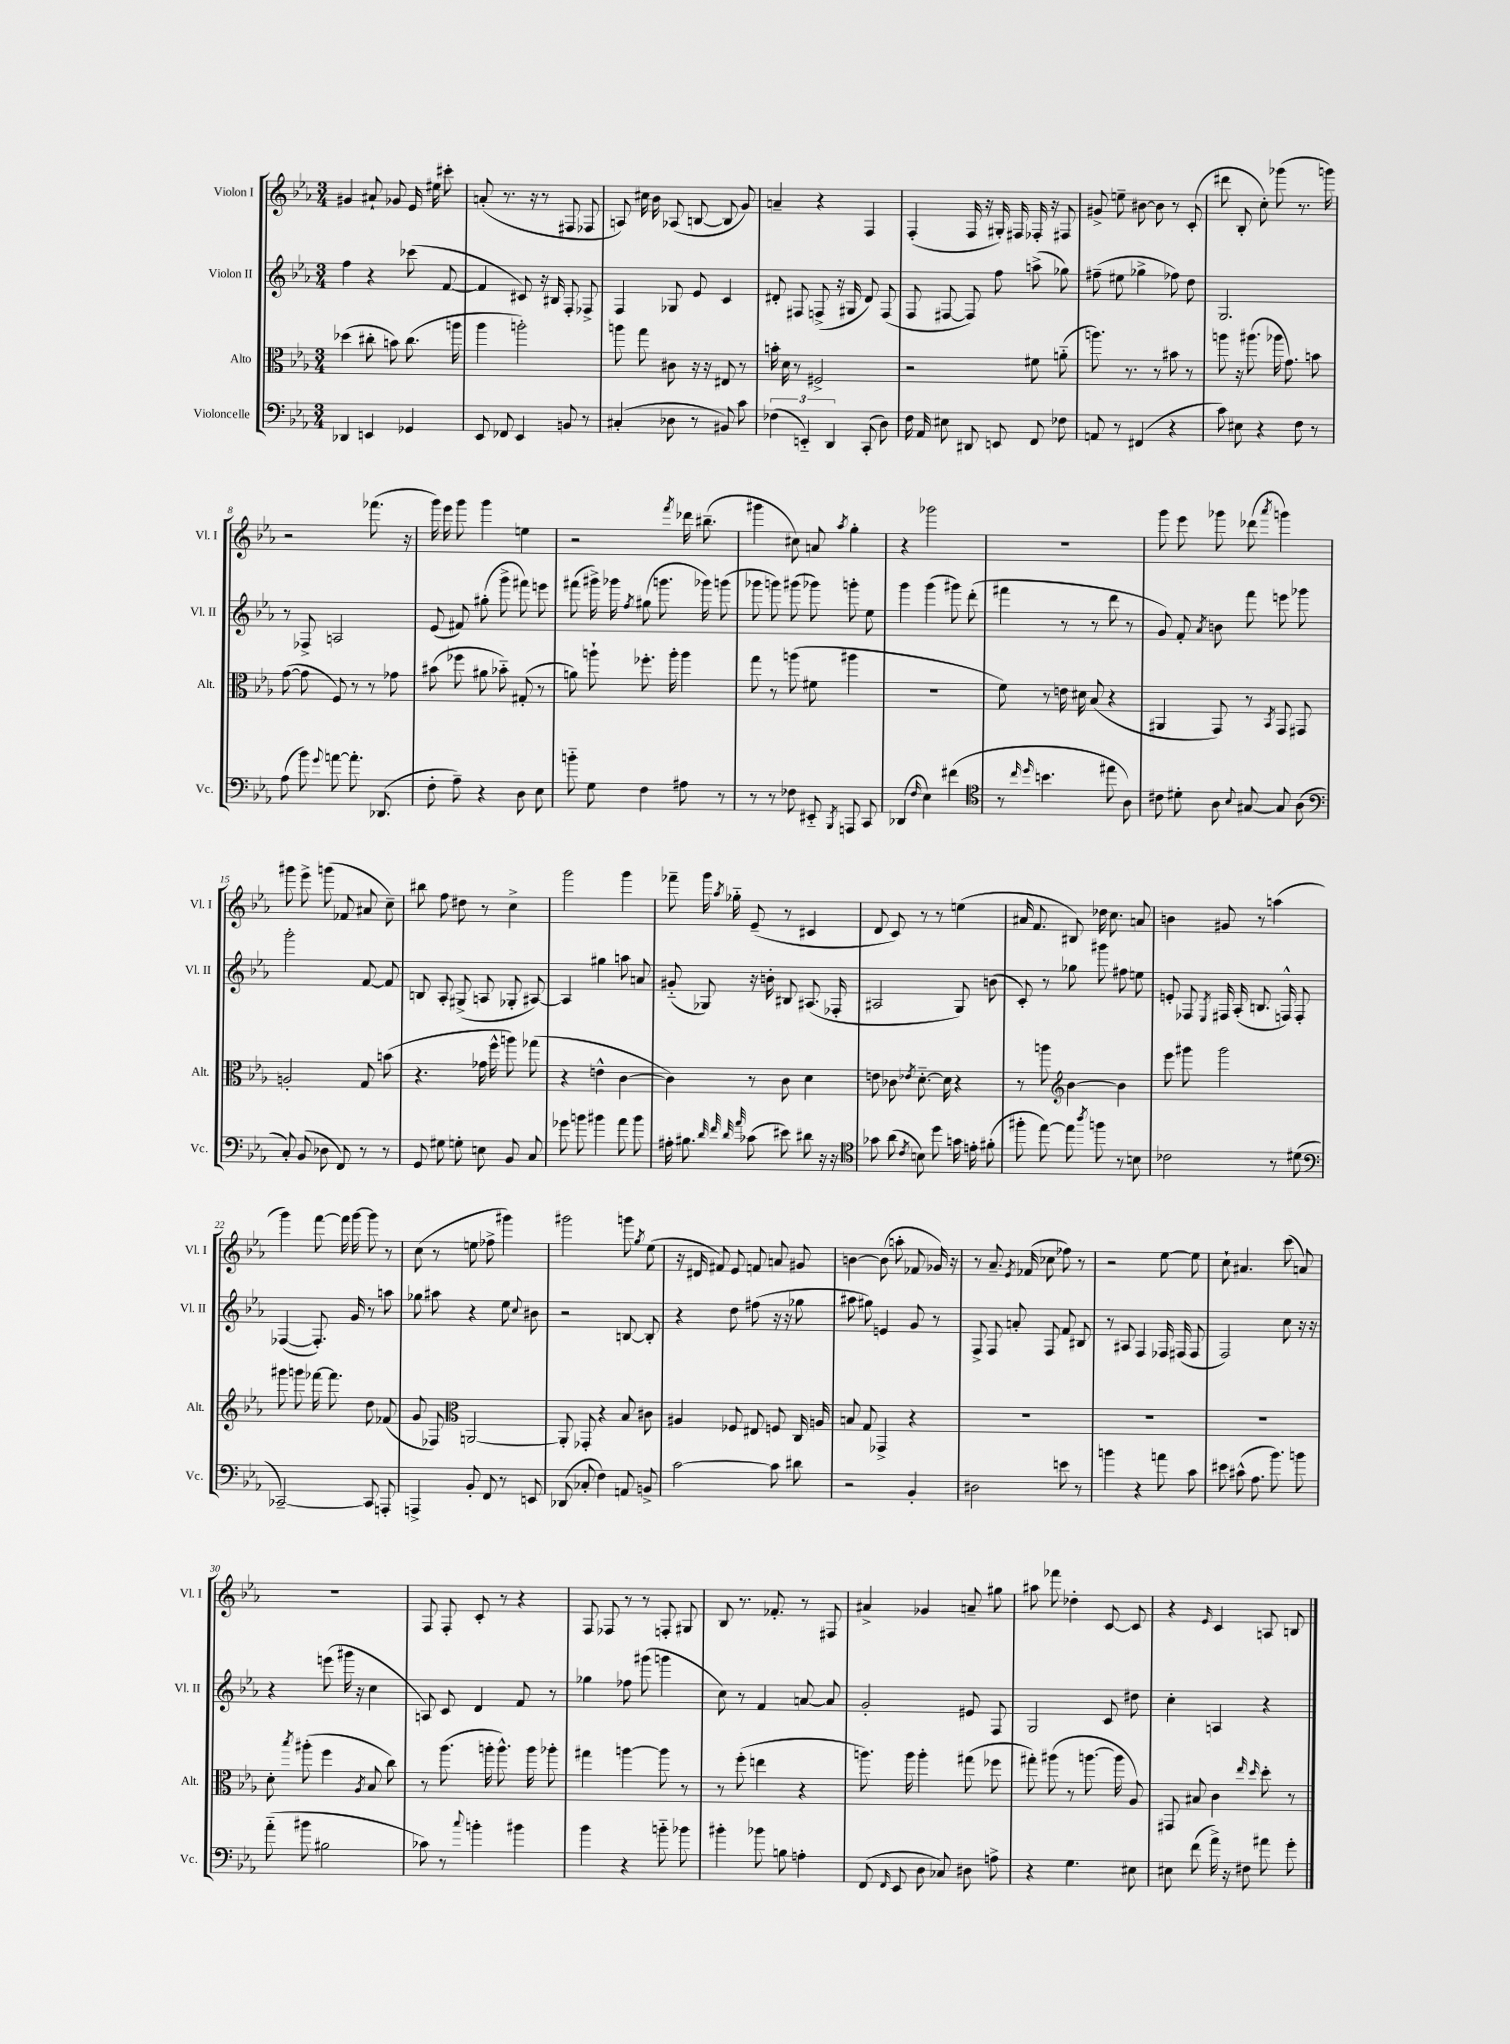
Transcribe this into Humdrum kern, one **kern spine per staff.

**kern	**kern	**kern	**kern
*staff4	*staff3	*staff2	*staff1
*clefF4	*clefC3	*clefG2	*clefG2
*k[b-e-a-]	*k[b-e-a-]	*k[b-e-a-]	*k[b-e-a-]
*M3/4	*M3/4	*M3/4	*M3/4
4DD-/	(4dd-\	4ff\	4g#/
4EE/	8cc#'\	4r	8a#`/
.	8b\)	.	8g-/
4GG-/	(8.cc#\	(8ccc-\	16e-/
.	.	.	16ee#\
.	.	[8f/	8ccc#'\
.	16aa\	.	.
=	=	=	=
8EE-/	4aa-\	4f/]	(8a'/
8FF-/	.	.	8.r
4EE-/	2aa'\)	8c#/)	.
.	.	.	16r
.	.	16r	8r
.	.	16B#/	.
8BB/	.	8F'/	8F#/
8r	.	8F-^/	8F-/
=	=	=	=
(4C#'/	8aa\	4F/	8A/)
.	8gg\	.	16cc#\
.	.	.	16b-\
8D-\	8c#\	8G-/	(8A-/
8r	16r	8e-/	[8B/
.	16r	.	.
8BB#/)	8E#/	4c/	8B/]
8c\	8r	.	8g/)
=	=	=	=
(6F-\	16b'\	8d#'/	4a~/
.	16d\	.	.
.	8r	8F#/	.
6EE'~/)	.	.	.
.	2F#^/	(8F^/	4r
6DD/	.	.	.
.	.	16r	.
.	.	16G#/	.
(8CC'/	.	8d#/)	4F/
8D\)	.	(8F/	.
=	=	=	=
16F\	2r	8F/	(4F'/
16AA-/	.	.	.
8E#\	.	[8F#/	.
8DD#/	.	8F#/])	16F/
.	.	.	16r
8EE/	.	8ff\	16G#'/)
.	.	.	16F#/
8FF/	8f#\	(8aa^\	16F-'/
.	.	.	16r
8F-\	(8a'~\	8gg-\)	8F#/
=	=	=	=
8AA/	8.aa\)	(8ff#~\	8g#^/
8r	.	8ee#\	8ee~\
.	8.r	.	.
(4FF#/	.	4gg-^\	[8b#\
.	8r	.	8b#\]
4r	8b#\	8ff-\)	8r
.	8r	8dd\	(8c'/
=	=	=	=
8c\)	8aa\	2.G/	8ddd#\
8E#\	16r	.	8B-'/
.	(8.aa#\	.	.
4r	.	.	8cc'\)
.	16aa-\	.	(8ggg-\
.	8.g\)	.	.
8F\	.	.	8.r
8r	8b\	.	.
.	.	.	16ggg\)
=	=	=	=
(8A-\	([8g\	8r	2r
8b-\)	8g\]	8F-^/	.
8qqg/	.	.	.
[8a\	8F/)	2A/	.
8.a'\]	8r	.	.
.	8r	.	(8.fff-\
(8.DD-/	.	.	.
.	8g-\	.	.
.	.	.	16r
=	=	=	=
8F'\	(8b#\	(8e-/	16ggg\)
.	.	.	16eee-\
8A-~\)	8ff-\	8f#/)	8ggg\
4r	8a#\	(8gg#'\	4ggg\
.	8b-'~\)	8ggg^\	.
8D\	(8G#'/	8fff#\)	4ee\
8E-\	8r	8eee\	.
=	=	=	=
8b'~\	8a\)	(8fff#\	2r
8G\	8aa`\	16ggg#^\)	.
.	.	16ggg-\	.
.	.	8qff/	.
4F\	8.ff-'\	(8gg#\	.
.	.	8.ggg\	.
.	16aa'\	.	.
.	.	.	8qfff/
8A#\	4aa\	.	16ddd-\
.	.	16ggg-\)	(8.bb#~\
8r	.	(8ggg\	.
=	=	=	=
8r	8gg\	8ggg-\	4ggg#\
8r	8r	8ggg\)	.
8F-\	(8aa\	(8ggg#\	8cc#\)
8EE#'~/	8f#\	8ggg-\)	8a/
8qBBB-/	.	.	8qaa-/
8AAA/	4aa#\	8ggg'\	4gg'\
8CC/	.	8ee-\	.
=	=	=	=
(4DD-/	2.r	4ggg\	4r
16qqF/	.	.	.
4E-\)	.	(4ggg\	2ggg-\
(4f#\	.	8ggg#\)	.
.	.	(8ddd'\	.
=	=	=	=
*clefC4	*	*	*
8r	8f\)	4fff#\	2.r
16qqcc/	.	.	.
16qqdd/	.	.	.
4.b\	8r	.	.
.	16e\	8r	.
.	16d#\	.	.
.	(8B-/	8r	.
8ee#\	4r	8ddd\	.
8A-\)	.	8r	.
=	=	=	=
8c#\	4AA#/	8g/)	8ggg\
8d#'\	.	8f'/	8eee-\
.	.	8qa-/	.
8A-\	8GG/)	8b\	8ggg-\
8qqB-/	.	.	.
[8G#/	8r	8fff\	(8ddd-\
.	8qBB-/	.	8qaaa-/
8G#/]	8GG/	8eee\	4ggg\)
(8A-\	8GG#/	8ggg-\	.
=	=	=	=
*clefF4	*	*	*
8C'/)	2A'/	2ggg'\	8ggg#\
(8BB-/	.	.	8eee-^\
8D-\	.	.	(8ggg\
8FF/)	.	.	8f-/
8r	8G/	[8f/	8a#/
8r	(8b\	8f/]	8cc~\)
=	=	=	=
8GG/	4.r	8B/	8bb#\
8G#\	.	8A-'/	8ff\
8G'\	.	(8G#^/	8dd#\
8E\	16g-\	8A/	8r
.	16ff^^\	.	.
8BB-/	8aa\)	8G-'/	4cc^\
8C/	(8gg-\	[8A#/)	.
=	=	=	=
8g-\	4r	4A#/]	2ggg\
8b\	.	.	.
4b#\	4e^^\	4gg#\	.
8a-\	[4c\	8aa\	4ggg\
8b#\	.	8a/	.
=	=	=	=
16A#'\	4c\])	(8g#'~/	8fff-~\
8.B#\	.	.	.
.	.	8G-/)	16ggg\
.	.	.	8qaa-/
.	.	.	16gg-'~\
32qqd/	.	.	.
32qqf/	.	.	.
32qqd/	.	.	.
32qqa-/	.	.	.
(8c-\	8r	16r	(8e-~/
.	.	16b'\	.
8e#\)	8c\	8B#/	8r
8d#\	4d\	(8.A#/	4c#/
16r	.	.	.
16r	.	16F-'/	.
=	=	=	=
*clefC4	*	*	*
8g-\	8e\	2A#/	8d/
(8a-\	8c-\	.	8c/)
8qc/	8qe-/	.	.
8B\)	[8.d'~\	.	8r
8dd\	.	.	8r
.	16d\]	.	.
16g\	4r	8G/)	(4ee\
16e'\	.	.	.
(8f#'\	.	(8b\	.
=	=	=	=
8ff#'\	8r	8c'/)	16a#/
.	.	.	8.f/
[8ee-\)	8aa\	8r	.
*	*clefG2	*	*
8ee-\]	[4b-\	8gg-\	8B#/)
8qaa-/	.	.	.
8ff\	.	8ggg#\	16dd-\
.	.	.	8.cc\
8r	4b-\]	8ff#\	.
8B\	.	8ee\	8a/
=	=	=	=
2c-\	8eee-\	8e'/	4b\
.	8ggg#\	8F-/	.
.	.	8qE-/	.
.	2ggg#\	16F#/	8g#/
.	.	(16A-'/	.
.	.	8.B/	8r
8r	.	.	(4aa\
.	.	16F^^/)	.
(8d#\	.	8F'/	.
=	=	=	=
*clefF4	*	*	*
[2CC-~/)	8ggg#\	([4F-/	4ggg\)
.	8ggg\	.	.
.	[16fff-\	8.F-'/])	[8fff\
.	8.fff-\]	.	.
.	.	.	16fff\]
.	.	16g/	[16ggg\
8CC-/]	8dd\	8r	8ggg\]
8AAA'/	(8f-/	8aa\	8r
=	=	=	=
4AAA^/	8g/	8gg-\	(8cc\
.	8F-/)	8aa#\	8r
*	*clefC3	*	*
8BB-'/	[2AA/	4r	8ee\
8FF/	.	.	8ff-^\
8r	.	8ee-\	4ggg#\)
.	.	8qqcc/	.
8EE/	.	8b#\	.
=	=	=	=
(8DD-/	8AA'/]	2r	2ggg#\
8C-'/	8GG-'/	.	.
4F\)	4r	.	.
8AA/	8B-/	[8B/	8ggg\
.	.	.	8qgg/
8BB^/	8c#\	8B'/]	(8ee-\
=	=	=	=
[2c\	4A#/	4r	16r
.	.	.	16d#/
.	.	.	8f#/)
.	8F-/	8dd\	8e-/
.	8E#/	(8ff#\	8f/
8c\]	8F/	16r	8a/
.	.	16r	.
8d#\	16C/	8gg-\	8g#/
.	16A/	.	.
=	=	=	=
2r	8B/	8aa#\	[4b\
.	8G/	8gg#\)	.
.	4GG-^/	4e/	(8b\]
.	.	.	8aa'\
4BB-'/	4r	8g/	8f-/
.	.	8r	16g-/)
.	.	.	16r
=	=	=	=
2D#\	2.r	8F^/	8r
.	.	8F/	8.a-~/
.	.	8a'/	.
.	.	.	8qe-/
.	.	.	(16f-/
.	.	8F/	8cc-\
8e\	.	8f/	8ff-\)
8r	.	8B#/	8r
=	=	=	=
4b\	2.r	8r	2r
.	.	8A#/	.
4r	.	4F/	.
8a\	.	16F-/	[8ee-\
.	.	(16F#/	.
8c\	.	8F#/	8ee-\]
=	=	=	=
8e#\	2.r	2F/)	8cc`\
(8c#^^\	.	.	4.a#/
8.A-\	.	.	.
8.b-\)	.	.	.
.	.	8cc\	(8ccc\
8b\	.	16r	8a/)
.	.	16r	.
=	=	=	=
(8a-'~\	8d'\	4r	2.r
.	8qbb-/	.	.
8b#\	(8aa#'\	.	.
2B#\	4ff\	(8eee\	.
.	.	16ggg#\	.
.	.	16r	.
.	8qA-/	.	.
.	8B-/	4cc\	.
.	8cc\)	.	.
=	=	=	=
8c-\)	8r	8A/)	8F/
8r	(8.aa-\	8c/	8F'/
8qqcc/	.	.	.
4b'\	.	4d/	8c'/
.	16aa'\	.	.
.	8.aa^^\)	.	8r
4b#\	.	8f/	4r
.	16aa\	.	.
.	8aa-'\	8r	.
=	=	=	=
4b-\	4gg#\	4gg-\	8F/
.	.	.	8F-/
4r	[4aa\	8ff-\	8r
.	.	(8ggg#\	8r
8b'~\	8aa\]	4ggg\	8F'/
8b-\	8r	.	8G#/
=	=	=	=
4b#'\	8r	8cc\)	8B-/
.	(8ff'\	8r	8.r
8b-\	4ee\	4f/	.
.	.	.	8.f-'/
8B\	.	.	.
4A'\	4r	[8a/	8r
.	.	8a/]	8F#/
=	=	=	=
(8FF/	8.aa\)	2g'/	4a#^/
16qqFF/	.	.	.
8EE-/	.	.	.
.	16aa\	.	.
8D\	4aa'\	.	4g-/
8C-/)	.	.	.
8D#\	(8gg#\	8e#/	8a~/
8A^\	8ff-\	8F/	8gg#\
=	=	=	=
4r	8gg#'\)	2G/	8aa#\
.	(8aa#\	.	8fff-\
4.G\	8r	.	4dd-'\
.	[8.aa\	.	.
.	.	8c/	[8c/
.	16aa\]	.	.
8E#\	8A-/)	8dd#\	8c/]
=	=	=	=
8E#\	8GG#/	4cc'\	4r
(8f\	8B#/	.	.
.	.	.	16qqe-/
16a-^\)	4c\	4A/	4c/
16r	.	.	.
8F#\	.	.	.
.	16qqee-/	.	.
.	16qqdd/	.	.
8a#\	8dd'\	4r	8A/
8g'\	8r	.	8B/
==	==	==	==
*-	*-	*-	*-
